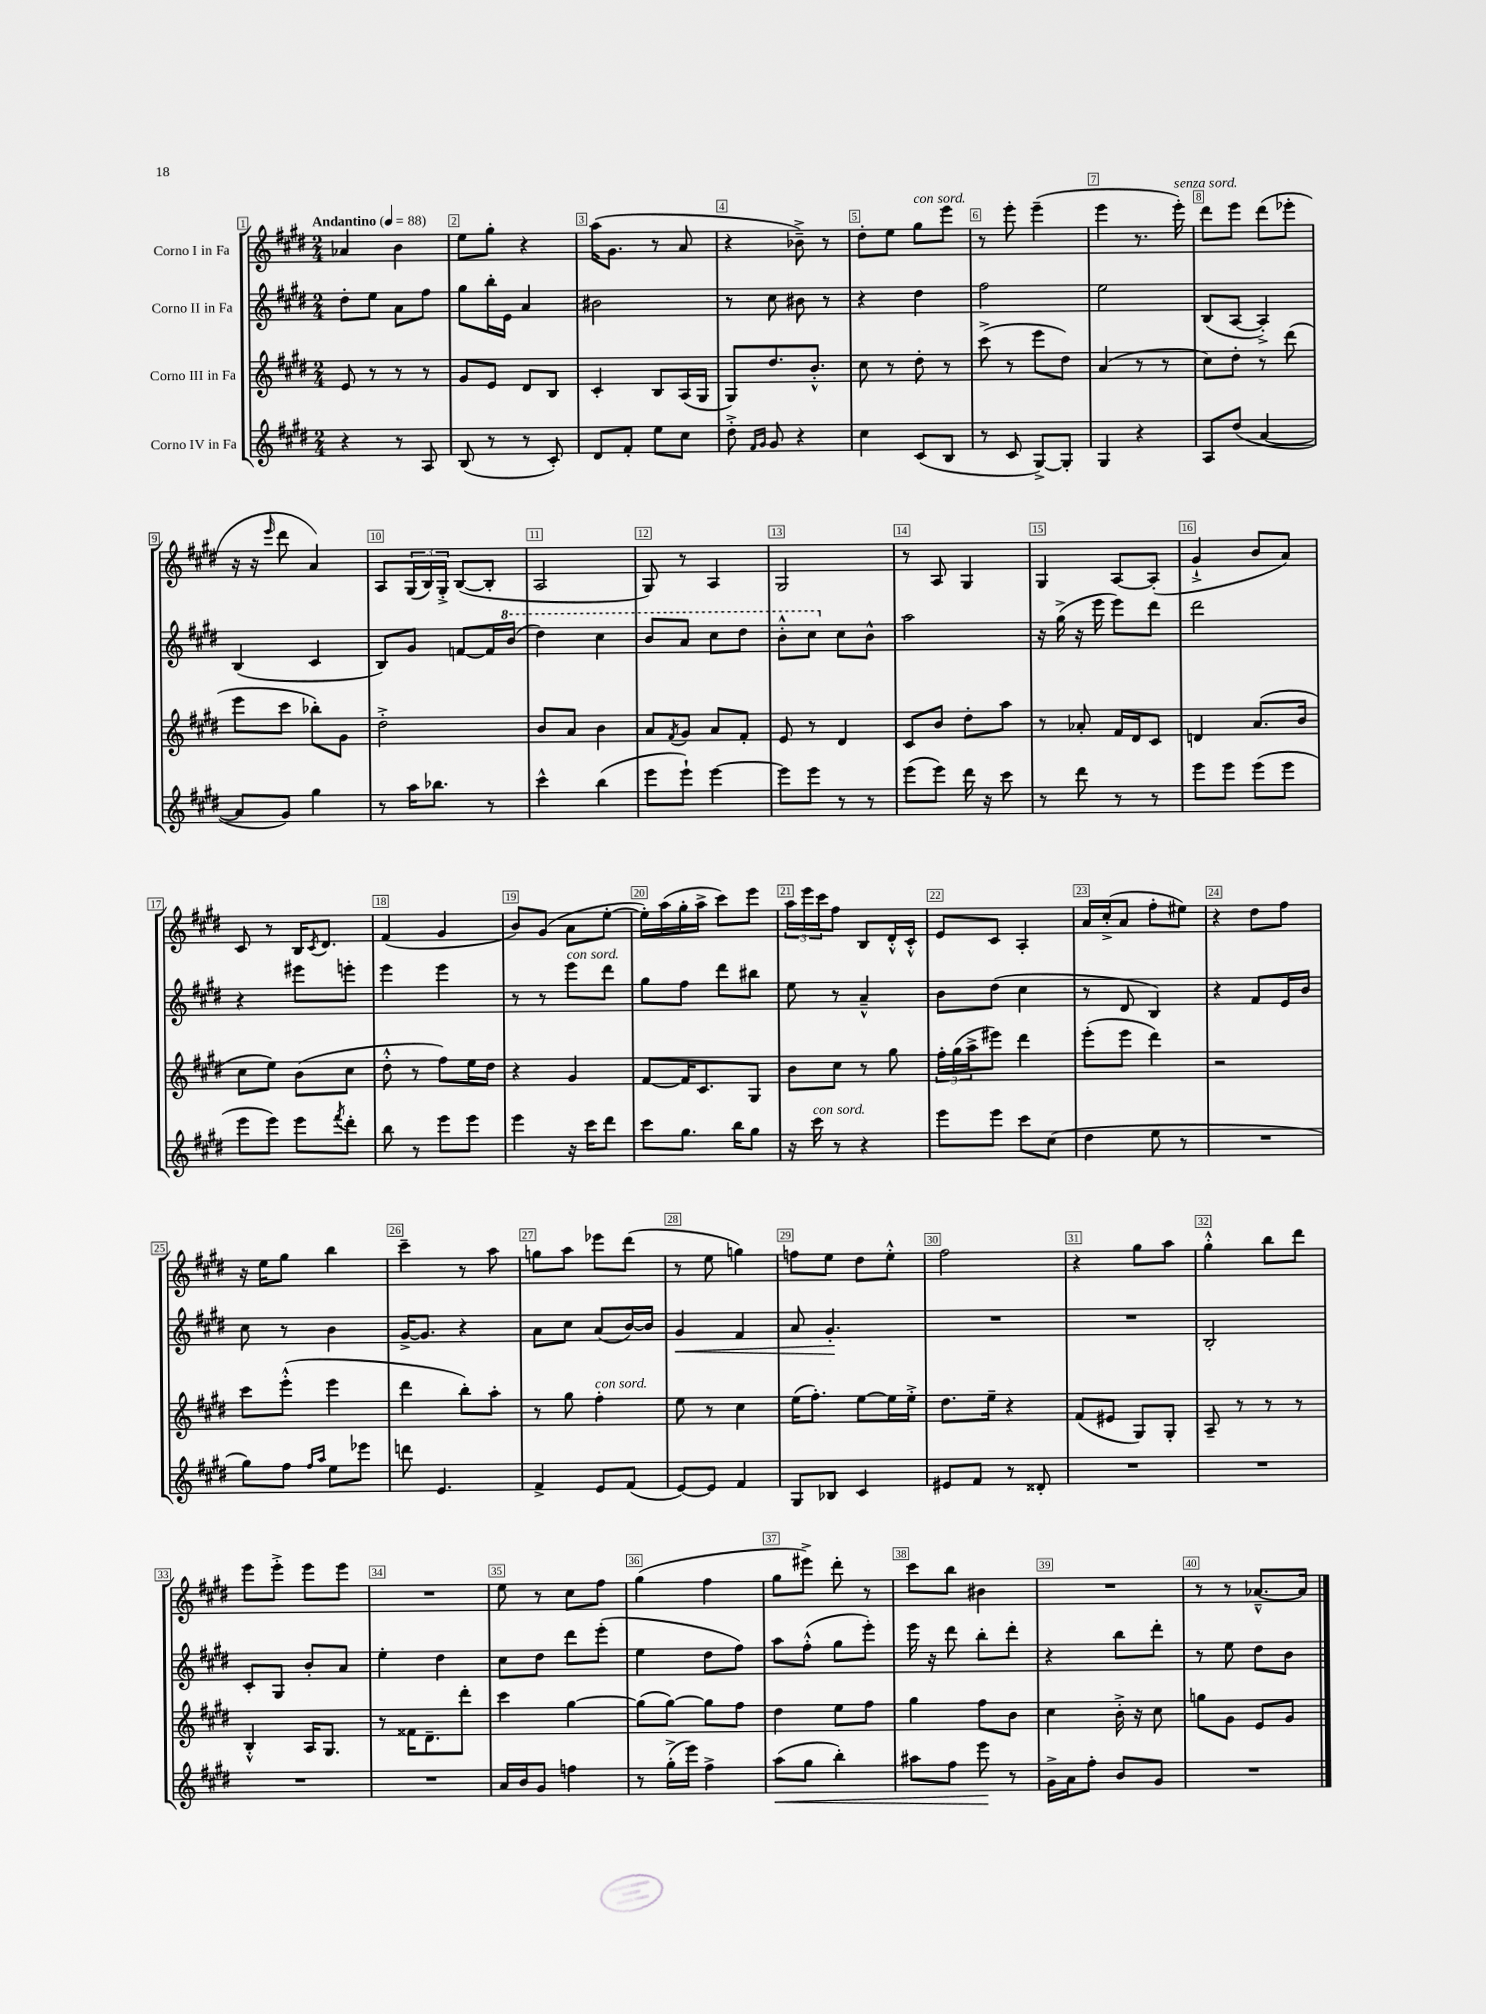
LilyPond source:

<<
\new StaffGroup <<
\new Staff = "s0" \with { instrumentName = "Corno I in Fa" } {
    \clef treble \key e \major \numericTimeSignature \time 2/4 \tempo "Andantino" 4 = 88
    aes'4 b'4 |
    e''8 gis''8-. r4 |
    a''16( gis'8. r8 a'8 |
    r4 bes'8--->) r8 |
    dis''8-. e''8 gis''8^\markup { \italic "con sord." } e'''8 |
    r8 e'''8-. e'''4--( |
    e'''4 r8. e'''16-.^\markup { \italic "senza sord." }) |
    dis'''8 e'''8 dis'''8( ees'''8-. |
    r16 r16 \grace { e'''16 } dis'''8 a'4) |
    a8 \tuplet 3/2 { gis16( b16) gis16-.-> } b8~( b8-. |
    a2 |
    gis8) r8 a4 |
    gis2 |
    r8 a8 gis4 |
    gis4 a8~ a8-.( |
    gis'4-!-> b'8 a'8) |
    cis'8 r8 b16 \acciaccatura { cis'8 } dis'8. |
    fis'4( gis'4 |
    b'8) gis'8( a'8 e''8~-. |
    e''16-.) a''16( gis''16-. a''16-> cis'''8) e'''8 |
    \tuplet 3/2 { a''16 e'''16 cis'''16 } fis''8 b8 dis'16-.-^ cis'16-.-^ |
    e'8 cis'8 a4-. |
    a'16 cis''16-.->( a'8 fis''8-. eis''8) |
    r4 dis''8 fis''8 |
    r16 e''16 gis''8 b''4 |
    cis'''4-- r8 a''8 |
    g''8 a''8 ees'''8 dis'''8( |
    r8 e''8 g''4) |
    f''8 e''8 dis''8 e''8-.-^ |
    fis''2 |
    r4 gis''8 a''8 |
    gis''4-.-^ b''8 dis'''8 |
    e'''8 e'''8-.-> e'''8 e'''8 |
    R2 |
    e''8 r8 cis''8 fis''8 |
    gis''4( fis''4 |
    gis''8 eis'''8->) dis'''8-. r8 |
    cis'''8 b''8 bis'4 |
    R2 |
    r8 r8 aes'8.~---^ aes'16 \bar "|." |
}
\new Staff = "s1" \with { instrumentName = "Corno II in Fa" } {
    \clef treble \key e \major \numericTimeSignature \time 2/4
    dis''8-. e''8 a'8 fis''8 |
    gis''8 b''16-. e'16 a'4 |
    bis'2 |
    r8 cis''8 bis'8 r8 |
    r4 dis''4 |
    fis''2 |
    e''2 |
    b8( a8~ a4-.->) |
    b4( cis'4 |
    b8) gis'8 f'8~ f'16 \ottava #1 b''16( |
    dis'''4) cis'''4 |
    b''8 a''8 cis'''8 dis'''8 |
    b''8-.-^ cis'''8 \ottava #0 cis''8 b'8-^ |
    a''2 |
    r16 gis''16->( r16 e'''16 e'''8) dis'''8 |
    dis'''2 |
    r4 eis'''8 e'''8-. |
    e'''4 e'''4 |
    r8 r8 e'''8^\markup { \italic "con sord." } dis'''8 |
    gis''8 fis''8 dis'''8 bis''8 |
    e''8 r8 a'4---^ |
    b'8 dis''8( cis''4 |
    r8 dis'8 b4) |
    r4 fis'8 e'16 b'16 |
    cis''8 r8 b'4 |
    gis'16~-> gis'8. r4 |
    a'8 cis''8 a'8( b'16~) b'16 |
    gis'4\< fis'4 |
    a'8 gis'4.-.\! |
    R2 |
    R2 |
    b2-. |
    cis'8-. gis8 b'8-. a'8 |
    e''4-. dis''4 |
    cis''8 dis''8 dis'''8 e'''8-.( |
    e''4 dis''8 fis''8) |
    a''8 fis''8-.-^( gis''8 e'''8-.) |
    e'''16 r16 dis'''8 b''8-. dis'''8-. |
    r4 b''8 dis'''8-. |
    r8 e''8 dis''8 b'8 \bar "|." |
}
\new Staff = "s2" \with { instrumentName = "Corno III in Fa" } {
    \clef treble \key e \major \numericTimeSignature \time 2/4
    e'8 r8 r8 r8 |
    gis'8 e'8 dis'8 b8 |
    cis'4-. b8 a16( gis16 |
    gis8) dis''8. b'8.-.-^ |
    cis''8 r8 dis''8-. r8 |
    cis'''8->( r8 e'''8 dis''8) |
    a'4( r8 r8 |
    cis''8) dis''8-. r8 dis'''8( |
    e'''8 cis'''8 bes''8-.) gis'8 |
    dis''2-.-> |
    b'8 a'8 b'4 |
    a'8 \acciaccatura { fis'8 } gis'8 a'8 fis'8-. |
    e'8 r8 dis'4 |
    cis'8 b'8 dis''8-. a''8 |
    r8 aes'8-. fis'16 dis'16 cis'8 |
    d'4 a'8.( b'16 |
    cis''8 e''8) b'8( cis''8 |
    dis''8-.-^ r8 fis''8) e''16 dis''16 |
    r4 gis'4 |
    fis'8~ fis'16 cis'8. gis8 |
    b'8 cis''8 r8 gis''8 |
    \tuplet 3/2 { fis''16-. gis''16( a''16-> } eis'''8) dis'''4 |
    e'''8-.( e'''8 dis'''4) |
    r2 |
    cis'''8 e'''8-.-^( e'''4 |
    dis'''4 b''8-.) a''8-. |
    r8 gis''8 fis''4-.^\markup { \italic "con sord." } |
    e''8 r8 cis''4 |
    e''16( fis''8.-.) e''8~ e''16 e''16-.-> |
    dis''8. e''16-- r4 |
    fis'8( eis'8 gis8) gis8-. |
    a8-- r8 r8 r8 |
    b4-.-^ a16 gis8. |
    r8 fisis'16 dis'8.-- dis'''8-. |
    cis'''4 gis''4~ |
    gis''8( gis''8~) gis''8 fis''8 |
    dis''4 e''8 fis''8 |
    gis''4 fis''8 b'8 |
    cis''4 b'16-.-> r16 cis''8 |
    g''8 gis'8 e'8 gis'8 \bar "|." |
}
\new Staff = "s3" \with { instrumentName = "Corno IV in Fa" } {
    \clef treble \key e \major \numericTimeSignature \time 2/4
    r4 r8 a8 |
    b8( r8 r8 cis'8-.) |
    dis'8 fis'8-. e''8 cis''8 |
    dis''8-.-> \grace { fis'16 gis'16 } gis'8 r4 |
    cis''4 cis'8( b8 |
    r8 cis'8 gis8~->) gis8-. |
    gis4 r4 |
    a8 dis''8( a'4~ |
    a'8 gis'8) gis''4 |
    r8 a''16 bes''8. r8 |
    cis'''4-^ b''4( |
    e'''8 e'''8-!) e'''4~ |
    e'''8 e'''8 r8 r8 |
    e'''8( e'''8) dis'''16 r16 cis'''8 |
    r8 dis'''8 r8 r8 |
    e'''8 e'''8 e'''8( e'''8 |
    e'''8 e'''8) e'''8 \acciaccatura { fis'''8 } dis'''8-. |
    b''8 r8 e'''8 e'''8 |
    e'''4 r16 cis'''16 dis'''8 |
    cis'''8 gis''8. b''16 gis''8 |
    r16 cis'''16^\markup { \italic "con sord." } r8 r4 |
    e'''8 e'''8 cis'''8 cis''8( |
    dis''4 e''8 r8 |
    R2 |
    gis''8) fis''8 \grace { fis''16 a''16 } e''8 ees'''8 |
    d'''8 e'4. |
    fis'4-> e'8 fis'8( |
    e'8~) e'8 fis'4 |
    gis8 bes8 cis'4 |
    eis'8 fis'8 r8 disis'8-. |
    R2 |
    R2 |
    R2 |
    R2 |
    a'16 b'16 gis'8 f''4 |
    r8 gis''16-.->( e'''16) fis''4-> |
    a''8\<( gis''8 b''4-.) |
    ais''8 fis''8 e'''8\! r8 |
    gis'16-> a'16 fis''8-. b'8 gis'8 |
    R2 \bar "|." |
}
>>
>>
\layout { \context { \Score \override BarNumber.break-visibility = ##(#f #t #t) barNumberVisibility = #all-bar-numbers-visible \override BarNumber.stencil = #(make-stencil-boxer 0.1 0.3 ly:text-interface::print) } }
